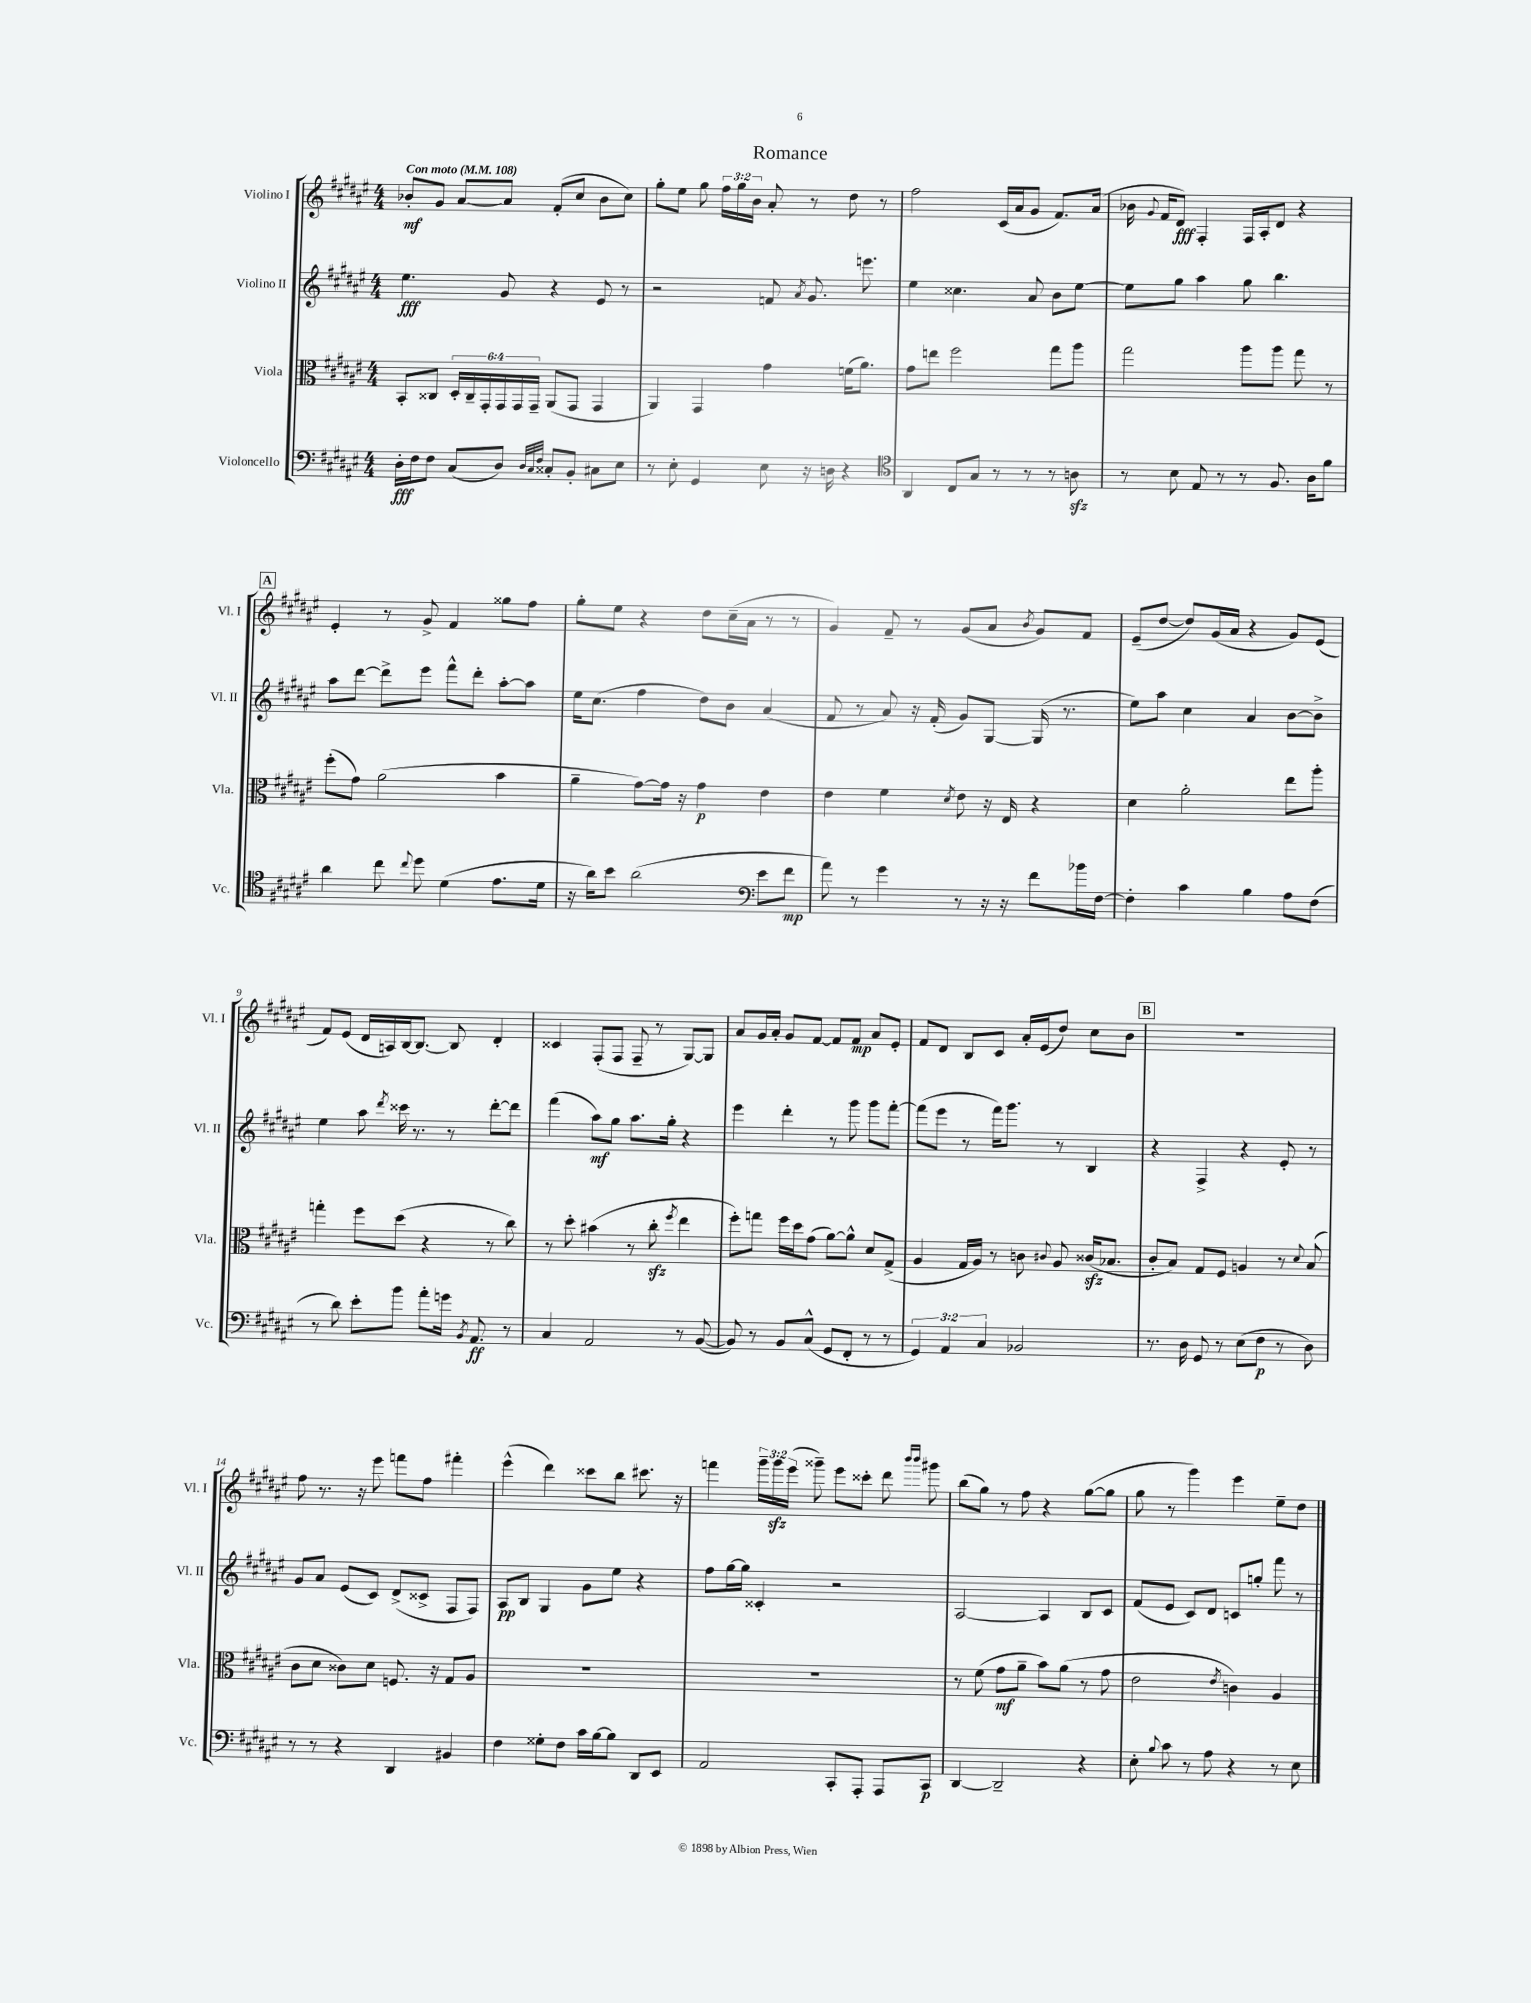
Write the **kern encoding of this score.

**kern	**kern	**kern	**kern
*staff4	*staff3	*staff2	*staff1
*clefF4	*clefC3	*clefG2	*clefG2
*k[f#c#g#d#a#e#]	*k[f#c#g#d#a#e#]	*k[f#c#g#d#a#e#]	*k[f#c#g#d#a#e#]
*M4/4	*M4/4	*M4/4	*M4/4
*MM108	*MM108	*MM108	*MM108
16D#'\LL	8BB'/L	4.ee#\	8b-'/L
16F#\J	.	.	.
8F#\J	8C##/J	.	8g#/J
(8C#/L	24D#'/LL	.	[8a#/L
.	24C##~/	.	.
.	24GG#'/	.	.
8D#/J)	24GG#/	8g#/	8a#/]J
.	24GG#/	.	.
.	24GG#~/JJ	.	.
32qqD#/LLL	.	.	.
32qqC#/	.	.	.
32qqF#/JJJ	.	.	.
8C##'/L	(8AA#/L	4r	(8f#'/L
8BB'/J	8GG#/J	.	8cc#/J
8C#\L	4GG#/	8e#/	8b-\L
8E#\J	.	8r	8cc#\J)
=	=	=	=
8r	4AA#/)	2r	8gg#'\L
8E#'\	.	.	8ee#\J
4GG#/	4GG#/	.	8gg#\
.	.	.	24ff#\LL
.	.	.	24gg#\
.	.	.	24b\JJ
8E#\	4g#\	8f/	8a#'/
.	.	8qa#/	.
16r	.	8.g#/	8r
16D\	.	.	.
4r	(16f\LK	.	8dd#\
.	8.a#\J)	8.eee\	.
.	.	.	8r
=	=	=	=
*clefC4	*	*	*
4AA#/	8g#\L	4ee#\	2ff#\
.	8ee\J	.	.
8C#/L	2ff#\	4.cc##\	.
8G#/J	.	.	.
8r	.	.	(16c#/LL
.	.	.	16a#/J
8r	.	8a#/	8g#/J
8r	8gg#\L	8b\L	8.f#/L)
8A\	8aa#\J	[8ee#\J	.
.	.	.	(16a#/Jk
=	=	=	=
8r	2gg#\	8ee#\]L	16b-\
.	.	.	8qqg#/
.	.	.	16f#/LK
8B\	.	8gg#\J	8d#/J)
8E#/	.	4aa#\	4F#'/
8r	.	.	.
8r	8aa#\L	8gg#\	16F#/LL
.	.	.	16A#'/J
8.F#/	8aa#\J	4.bb\	8d#/J
.	8gg#\	.	4r
16A#\LK	.	.	.
8f#\J	8r	.	.
=	=	=	=
4a#\	(8ff#'\L	8aa#\L	4e#'/
.	8g#\J)	[8ddd#\J	.
8cc#\	(2a#\	8ddd#^\]L	8r
8qqcc#/	.	.	.
8dd#\	.	8eee#\J	8g#^/
(4d#\	.	8fff#^^\L	4f#/
.	.	8ddd#'\J	.
8.e#\L	4b\	[8aa#'\L	8gg##\L
.	.	8aa#\]J	8ff#\J
16d#\Jk	.	.	.
=	=	=	=
16r	4a#~\	16ee#\LK	8gg#'\L
16a#\LK)	.	(8.cc#\J	.
8b\J	.	.	8ee#\J
(2a#\	[8g#\L)	4ff#\	4r
.	16g#\]Jk	.	.
.	16r	.	.
.	4g#\	8dd#\L)	8dd#\L
.	.	8b\J	(16cc#~\L
.	.	.	16a#\JJ
*clefF4	*	*	*
8e#\L	4e#\	(4a#/	8r
8f#\J	.	.	8r
=	=	=	=
8a#\)	4e#\	8f#/	4g#/)
8r	.	8r	.
4g#\	4f#\	8a#/)	8f#~/
.	.	16r	8r
.	.	(16f#'/	.
.	8qd#/	.	.
8r	8e#\	8g#/L)	(8g#/L
16r	16r	[8G#/J	8a#/J
16r	16E#/	.	.
.	.	.	8qb/
8f#\L	4r	(16G#/]	8g#/L)
.	.	8.r	.
16b-\L	.	.	8f#/J
[16F#\JJ	.	.	.
=	=	=	=
4F#'\]	4d#\	8ee#\L)	(8e#~/L
.	.	8aa#\J	[8dd#/J
4c#\	2a#'\	4cc#\	8dd#/]L)
.	.	.	(16g#/L
.	.	.	16a#/JJ
4B\	.	4a#/	4r
8A#\L	8ee#\L	[8b\L	8g#/L)
(8F#\J	8aa#'\J	8b^\]J	(8e#/J
=	=	=	=
8r	4gg'\	4ee#\	8f#/L)
8d#\)	.	.	(8e#/J
8e#'\L	8ff#\L	8aa#\	16d#/LL
.	.	.	16A/)
.	.	8qddd#/	.
8b\J	(8dd#\J	16ccc##\	[16B/J
.	.	8.r	8.B/_J
8a#'\L	4r	.	.
16g\Jk	.	8r	8B/]
8qBB/	.	.	.
8.AA#/	.	.	.
.	8r	[8ddd#'\L	4d#'/
8r	8cc#\)	8ddd#\]J	.
=	=	=	=
4C#/	8r	(4fff#\	4c##/
.	8dd#'\	.	.
2AA#/	(4b#\	8aa#\L)	(8F#'/L
.	.	8gg#\J	8F#/J
.	8r	8.aa#\L	8F#~/
.	8cc#'\	.	8r
.	.	16gg#'\Jk	.
.	8qff#/	.	.
8r	4ee#\	4r	[8G#/L)
([8BB/	.	.	8G#/]J
=	=	=	=
8BB/])	8ff#'\L)	4eee#\	8a#/L
8r	8gg\J	.	16g#/L
.	.	.	16a#'/JJ
8BB/L	16ff#\LL	4ddd#'\	8g#/L
.	16dd#\J	.	.
(8C#^^/J	(8g#\J	.	[8f#/J
8GG#/L	[8a#\L)	8r	8f#/]L
8FF#'/J	8a#^^\]J	8ggg#\	8f#/J
8r	8d#/L	8ggg#\L	8a#/L
8r	(8G#^/J	[8fff#'\J	8e#'/J
=	=	=	=
6GG#/)	4A#/	(8fff#\]L	8f#/L
.	.	8eee#\J	8d#/J
6AA#/	.	.	.
.	16G#/LL	8r	8B/L
.	16A#/JJ)	.	.
6C#/	.	.	.
.	8r	16fff#\LK)	8c#/J
.	.	8.ggg#\J	.
2BB-/	8c\	.	16a#'/LL
.	.	.	(16e#/J
.	8qqc#/	.	.
.	8A#/	8r	8dd#/J)
.	(16c##/LK	4B/	8cc#\L
.	8.B-/J	.	.
.	.	.	8b\J
=	=	=	=
8.r	8c#'/L	4r	1r
.	8B/J)	.	.
16D#\	.	.	.
8GG#/	8G#/L	4F#^/	.
8r	8F#/J	.	.
(8E#\L	4A/	4r	.
8F#\J	.	.	.
8r	8r	8e#'/	.
.	8qqd#/	.	.
8D#\)	(8B/	8r	.
=	=	=	=
8r	8c#\L	8g#/L	8ff#\
8r	8d#\J	8a#/J	8.r
4r	8c##\L)	(8e#/L	.
.	.	.	16r
.	8d#\J	8c#/J)	8eee#\
4DD#/	8.F/	(8d#^/L	8fff\L
.	.	8c##^/J	8ff#\J
.	16r	.	.
4BB#/	8G#/L	8F#/L	4fff#'\
.	8A#/J	8F#/J)	.
=	=	=	=
4F#\	1r	8A#/L	(4eee#^^\
.	.	8B/J	.
8G##'\L	.	4G#/	4ddd#\)
8F#\J	.	.	.
16c#\LL	.	8g#\L	8ccc##\L
[16B\J	.	.	.
8B\]J	.	8ee#\J	8bb\J
8DD#/L	.	4r	8.ccc#\
8EE#/J	.	.	.
.	.	.	16r
=	=	=	=
2AA#/	1r	8ff#\L	4fff\
.	.	[16gg#\L	.
.	.	16gg#\]JJ	.
.	.	4c##'/	24ggg#~\LL
.	.	.	24ggg#\
.	.	.	(24eee#\JJ
.	.	.	8ggg##~\)
8CC#'/L	.	2r	8eee#\L
8AAA#'/J	.	.	8ccc##'\J
8AAA#/L	.	.	8ddd#\
.	.	.	16qqbbb/LL
.	.	.	16qqbbb/JJ
8CC#/J	.	.	8ggg#\
=	=	=	=
[4DD#/	8r	[2A#/	(8bb\L
.	(8f#\	.	8gg#\J)
2DD#~/]	8g#\L	.	8r
.	8a#~\J	.	8ff#\
.	8b\L)	4A#/]	4r
.	(8a#\J	.	.
4r	8r	8B/L	([8gg#\L
.	8g#\	8c#/J	8gg#\]J
=	=	=	=
8E#'\	2e#\	(8f#/L	8gg#\
8qqB/	.	.	.
8c#\	.	8e#/J	8r
8r	.	8c#/L)	4ggg#\)
8A#\	.	8d#/J	.
.	8qe#/	.	.
4r	4c\)	8c/L	4eee#\
.	.	8gg'/J	.
8r	4A#/	8fff#\	8ee#~\L
8E#\	.	8r	8dd#\J
==	==	==	==
*-	*-	*-	*-
